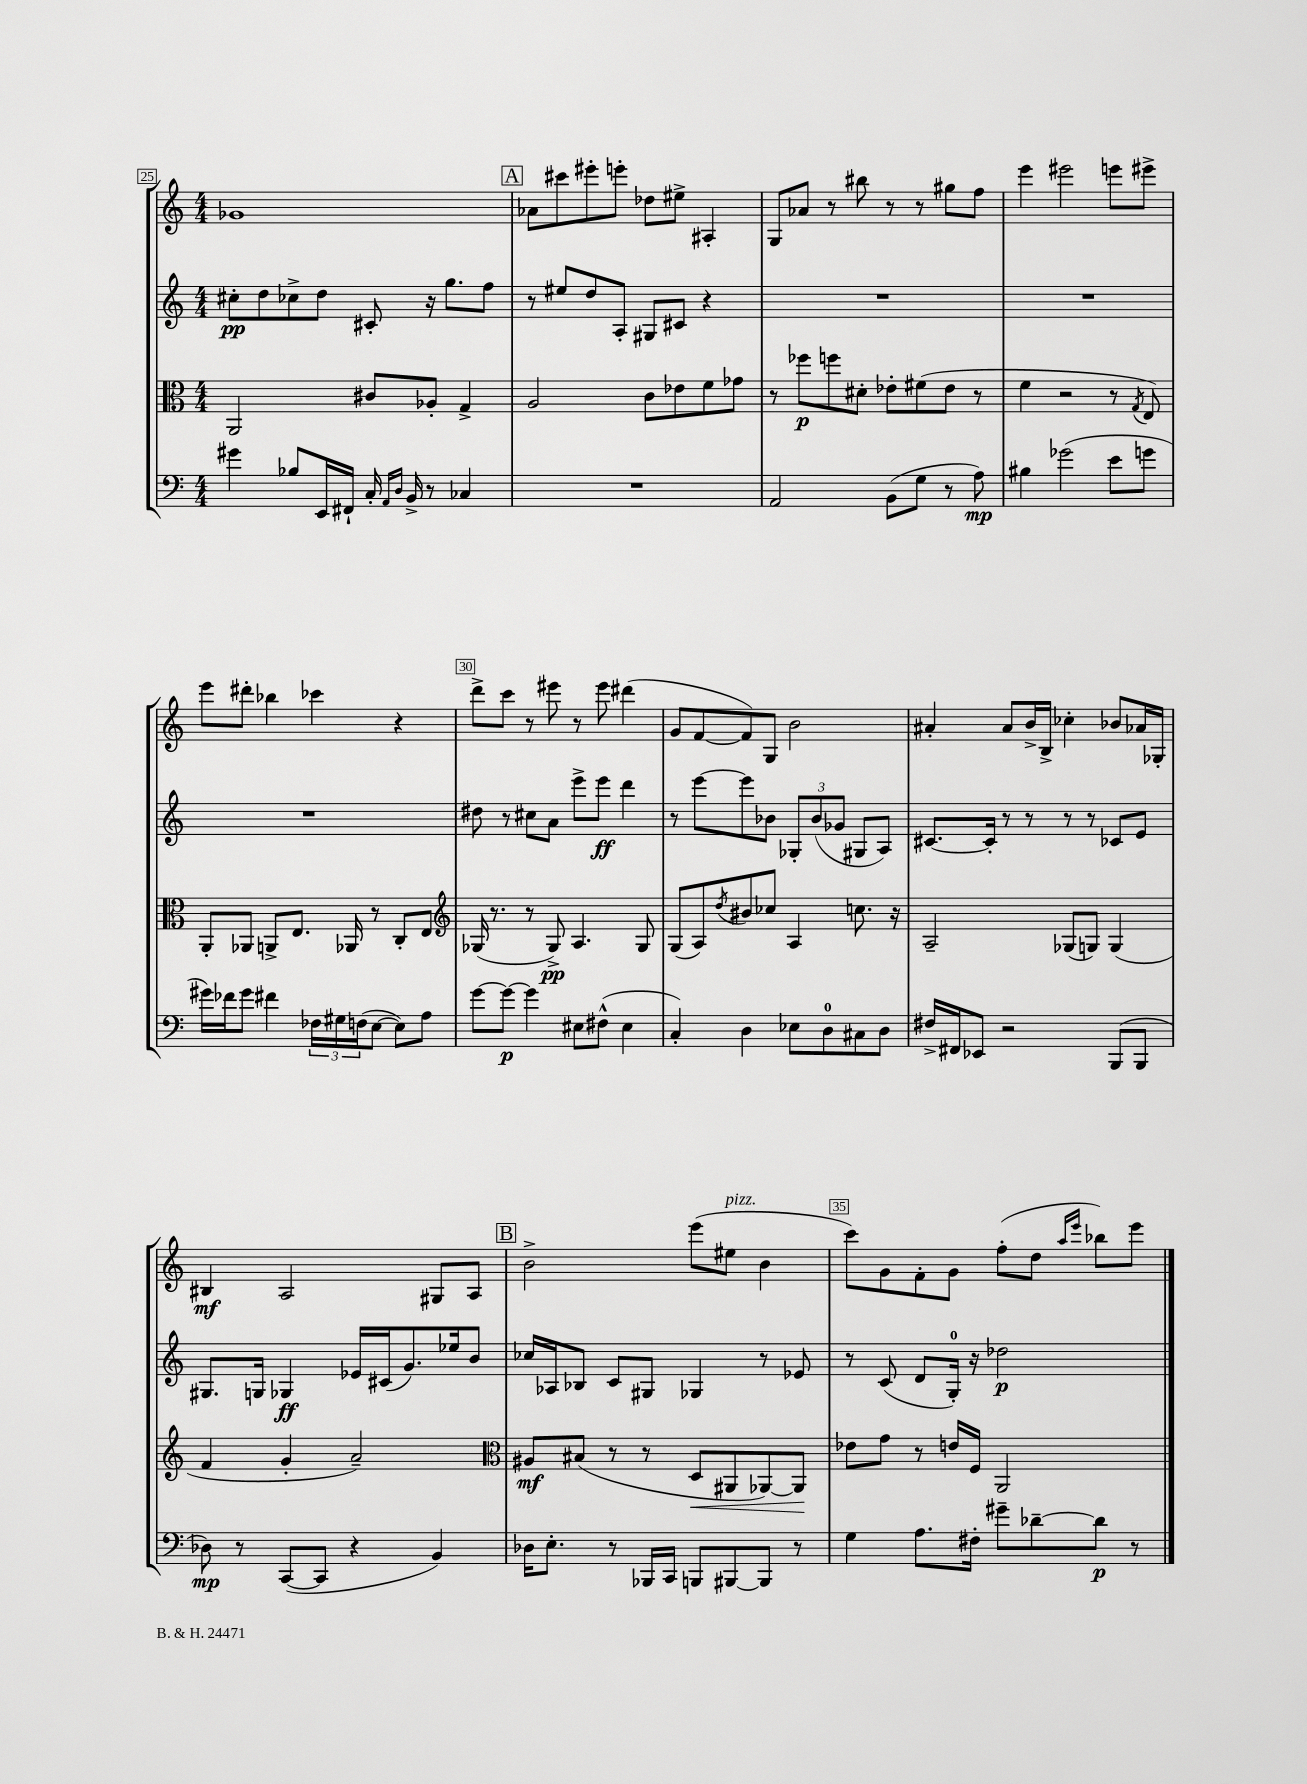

**kern	**kern	**kern	**kern
*staff4	*staff3	*staff2	*staff1
*clefF4	*clefC3	*clefG2	*clefG2
*k[]	*k[]	*k[]	*k[]
*M4/4	*M4/4	*M4/4	*M4/4
4g#\	2AA/	8cc#'\L	1g-
.	.	8dd\	.
8B-/L	.	8cc-^\	.
16EE/L	.	8dd\J	.
16FF#`/JJ	.	.	.
16C'/	8c#/L	8c#'/	.
16qqAA/LL	.	.	.
16qqD/JJ	.	.	.
16BB^/	.	.	.
8r	8A-'/J	16r	.
.	.	8.gg\L	.
4C-/	4G^/	.	.
.	.	8ff\J	.
=	=	=	=
1r	2A/	8r	8a-\L
.	.	8ee#/L	8ccc#\
.	.	8dd/	8eee#'\
.	.	8A'/J	8eee'\J
.	8c\L	8G#/L	8dd-\L
.	8e-\	8c#/J	8ee#^\J
.	8f\	4r	4A#'/
.	8g-\J	.	.
=	=	=	=
2AA/	8r	1r	8G/L
.	8ff-\L	.	8a-/J
.	8ff\	.	8r
.	8d#'\J	.	8bb#\
(8BB\L	8e-'\L	.	8r
8G\J	(8f#\	.	8r
8r	8e-\J	.	8gg#\L
8A\)	8r	.	8ff\J
=	=	=	=
4B#\	4f\	1r	4eee\
(2g-\	2r	.	2eee#\
8e\L	8r	.	8eee\L
.	8qG/	.	.
8g\J	8E/)	.	8eee#^\J
=	=	=	=
16g#\LL)	8AA'/L	1r	8eee\L
16f-\J	.	.	.
8g#\J	8AA-/J	.	8ddd#'\J
4f#\	8AA^/L	.	4bb-\
.	8.E/J	.	.
24F-\LL	.	.	4ccc-\
24G#\	.	.	.
.	16AA-/	.	.
(24F\J	.	.	.
[8E\J	8r	.	.
8E\]L)	8C'/L	.	4r
8A\J	8E/J	.	.
=	=	=	=
*	*clefG2	*	*
[8g\L	(16G-/	8dd#\	8ddd^\L
.	8.r	.	.
8g\_J	.	8r	8ccc\J
4g\]	8r	8cc#\L	8r
.	8G-^/)	8a\J	8eee#\
8E#\L	4.A/	8eee^\L	8r
(8F#^^\J	.	8eee\J	8eee#\
4E#\	.	4ddd\	(4ddd#\
.	8G-/	.	.
=	=	=	=
4C'/)	(8G/L	8r	8g/L
.	8A/)	[8eee\L	[8f/
.	8qdd/	.	.
4D\	8b#/	8eee\]	8f/])
.	8cc-/J	8b-\J	8G/J
8E-\L	4A/	12G-'/L	2b\
.	.	(12b-/	.
8D\	.	.	.
.	.	12g-/J	.
8C#\	8.cc\	8G#/L	.
8D\J	.	8A/J)	.
.	16r	.	.
=	=	=	=
16F#^/LL	2A~/	[8.c#/L	4a#'/
16FF#/J	.	.	.
8EE-/J	.	.	.
.	.	16c#'/]Jk	.
2r	.	8r	8a#/L
.	.	8r	16b^/L
.	.	.	16B^/JJ
.	(8G-/L	8r	4cc-'\
.	8G/J)	8r	.
(8BBB/L	(4G/	8c-/L	8b-/L
8BBB/J	.	8e/J	16a-/L
.	.	.	16G-'/JJ
=	=	=	=
8D-\)	4f/	8.G#/L	4B#/
8r	.	.	.
.	.	16G/Jk	.
([8CC/L	4g'/	4G-/	2A/
8CC/]J	.	.	.
4r	2a~/)	16e-/LL	.
.	.	(16c#/J	.
.	.	8.g/)	.
4BB/)	.	.	8G#/L
.	.	16ee-/k	.
.	.	8b/J	8A/J
=	=	=	=
*	*clefC3	*	*
16D-\LK	8A#/L	16cc-/LL	2b^\
8.E'\J	.	16A-/J	.
.	(8B#/J	8B-/J	.
8r	8r	8c/L	.
16BBB-/LL	8r	8G#/J	.
16CC/JJ	.	.	.
8BBB/L	8D/L	4G-/	(8eee\L
[8BBB#/	8AA#/	.	8ee#\J
8BBB#/]J	[8AA-/)	8r	4b\
8r	8AA-/]J	8e-/	.
=	=	=	=
4G\	8e-\L	8r	8ccc\L)
.	8g\J	(8c/	8g\
8.A\L	8r	8d/L	8f'\
.	16e/LL	16G'/Jk)	8g\J
16F#'\Jk	16F/JJ	16r	.
8g#~\L	2AA/	2dd-\	(8ff'\L
[8d-~\	.	.	8dd\J
.	.	.	16qqaa/LL
.	.	.	16qqeee/JJ
8d-\]J	.	.	8bb-\L)
8r	.	.	8eee\J
==	==	==	==
*-	*-	*-	*-
